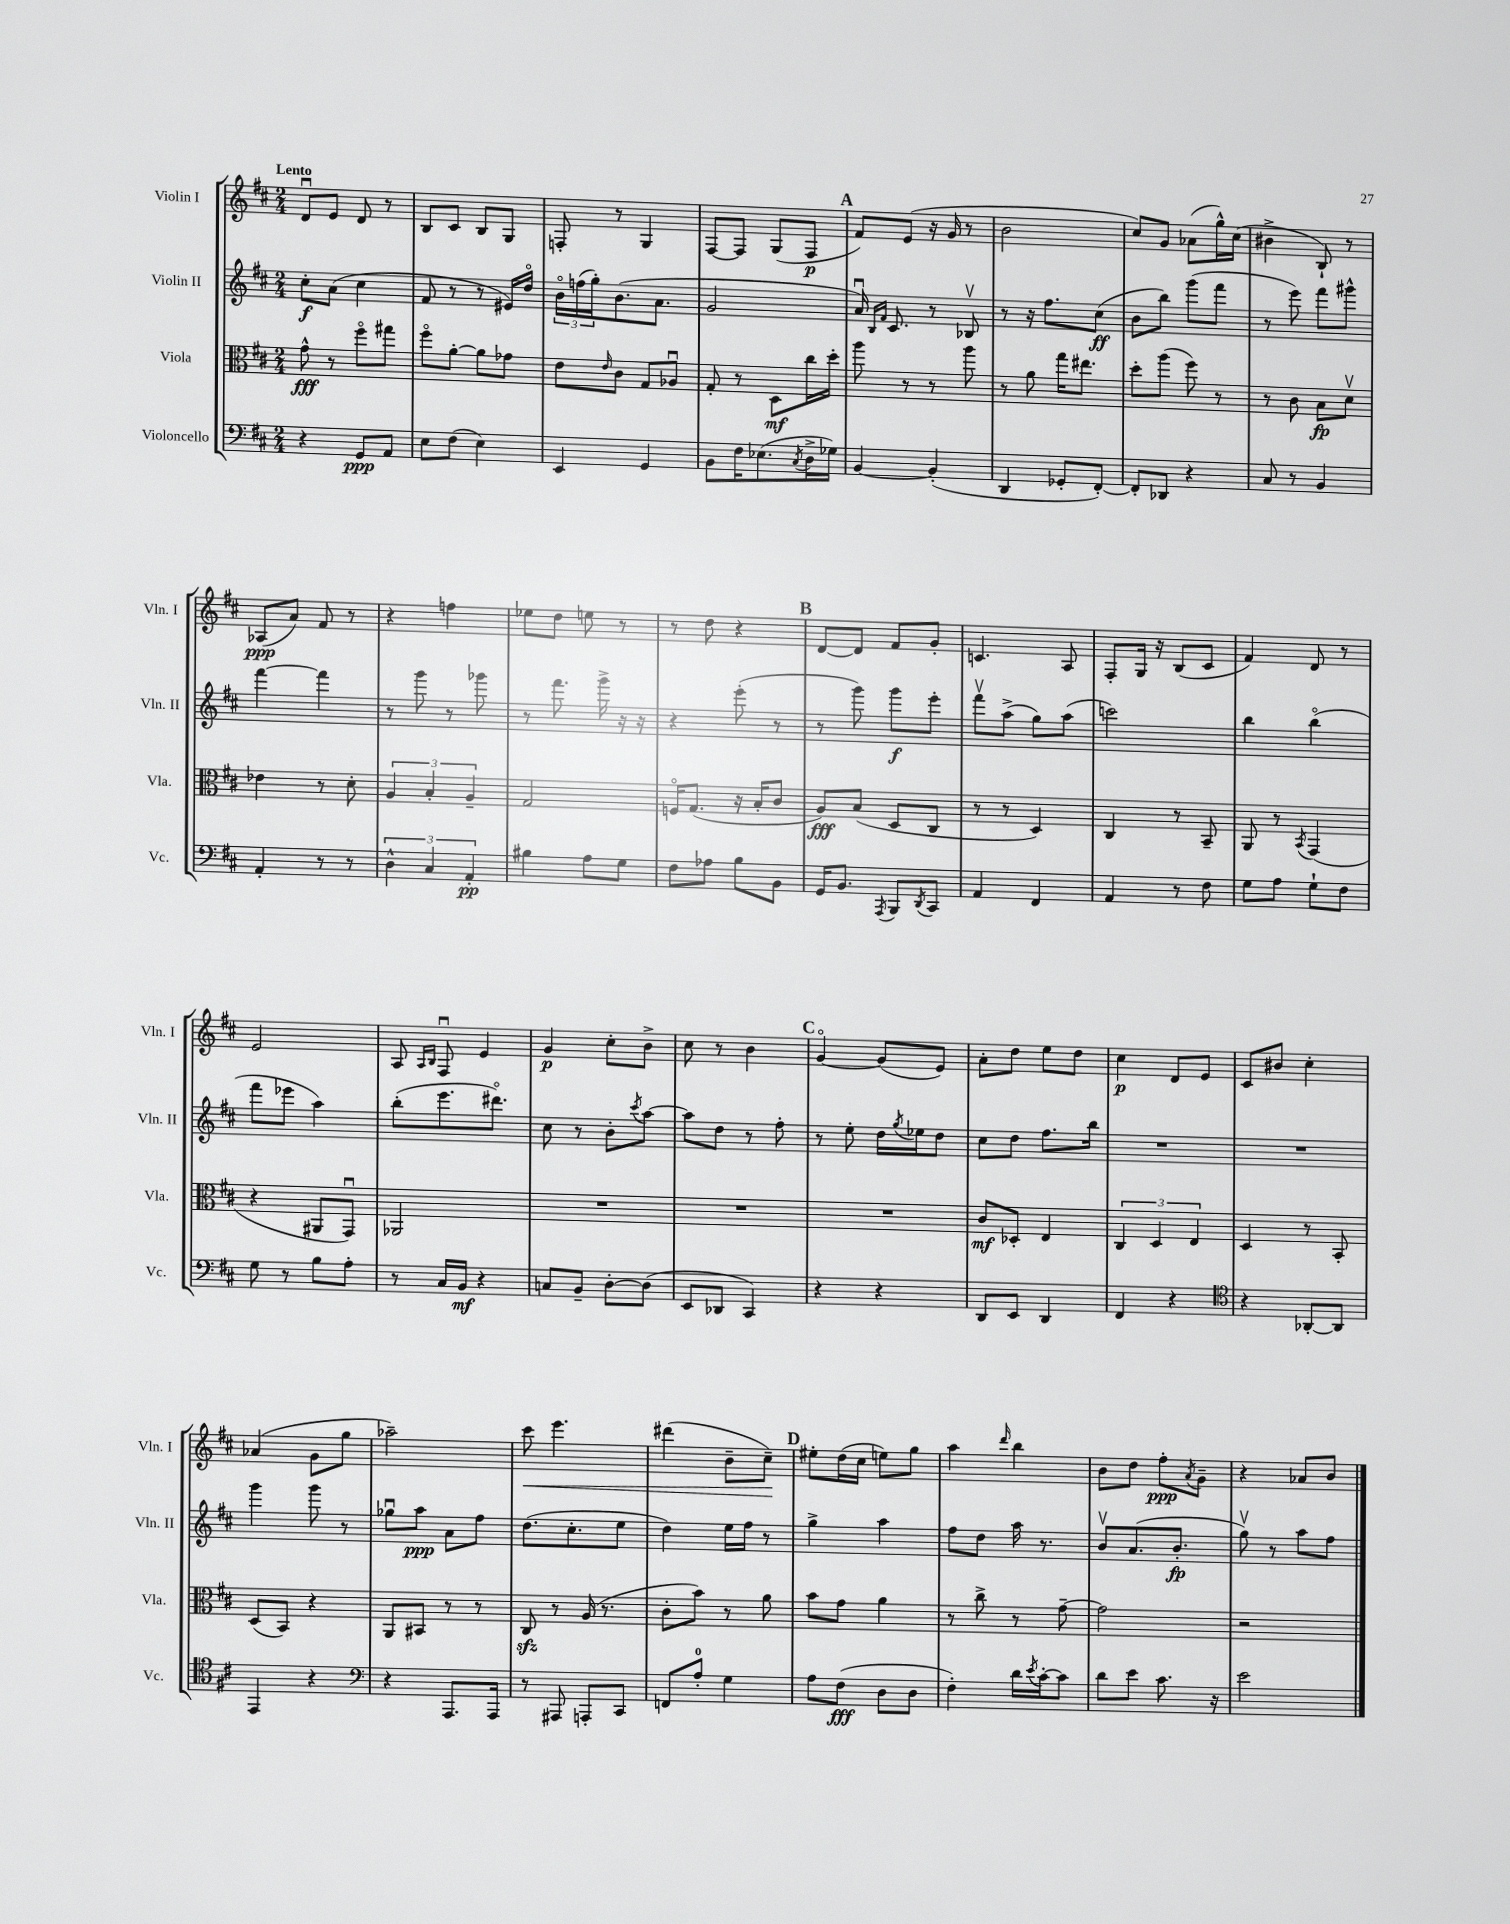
<<
\new StaffGroup <<
\new Staff = "s0" \with { instrumentName = "Violin I" shortInstrumentName = "Vln. I" } {
    \clef treble \key d \major \numericTimeSignature \time 2/4 \tempo "Lento"
    d'8\downbow e'8 d'8 r8 |
    b8 cis'8 b8 g8 |
    f8-. r8 g4 |
    fis8~ fis8 g8( fis8\p |
    \mark \markup { \bold "A" } fis'8) e'8( r16 g'16 r8 |
    b'2 |
    cis''8) g'8 aes'8( g''16-^) cis''16( |
    bis'4-> b8-!) r8 |
    aes8\ppp( a'8) fis'8 r8 |
    r4 f''4 |
    ees''8 d''8 e''8 r8 |
    r8 d''8 r4 |
    \mark \markup { \bold "B" } d'8~ d'8 fis'8 g'8-. |
    c'4. a8 |
    fis8-. g16 r16 b8( cis'8 |
    fis'4) d'8 r8 |
    e'2 |
    a8 \grace { a16 b16 } fis8\downbow e'4 |
    g'4\p cis''8-. b'8-> |
    cis''8 r8 b'4 |
    \mark \markup { \bold "C" } g'4~\flageolet g'8( e'8) |
    a'8-. d''8 e''8 d''8 |
    cis''4\p d'8 e'8 |
    cis'8 bis'8 cis''4-. |
    aes'4( g'8 g''8 |
    aes''2--) |
    cis'''8\< e'''4. |
    dis'''4( b'8-- cis''8--\!) |
    \mark \markup { \bold "D" } eis''8-. d''16( cis''16 e''8) g''8 |
    a''4 \grace { d'''16 } b''4 |
    b'8 d''8 fis''8-.\ppp \acciaccatura { a'8 } g'8-- |
    r4 aes'8 b'8 \bar "|." |
}
\new Staff = "s1" \with { instrumentName = "Violin II" shortInstrumentName = "Vln. II" } {
    \clef treble \key d \major \numericTimeSignature \time 2/4
    cis''8-.\f a'8( cis''4 |
    fis'8 r8 r8 eis'16) d''16\flageolet |
    \tuplet 3/2 { b'16\flageolet f''16( g''16-.) } b'8.( a'8. |
    g'2 |
    \mark \markup { \bold "A" } a'16\downbow) \grace { b16 fis'16 } cis'8. r8 bes8\upbow |
    r8 r16 fis''8. cis''8\ff( |
    b'8 b''8) g'''8( fis'''8 |
    r8 e'''8) fis'''8 gis'''8-^ |
    fis'''4~ fis'''4 |
    r8 g'''8 r8 ges'''8 |
    r8 fis'''8. g'''16-> r16 r16 |
    r4 e'''8-.( r8 |
    \mark \markup { \bold "B" } r8 g'''8) g'''8\f e'''8-. |
    fis'''8\upbow a''8->( g''8) a''8( |
    c'''2) |
    b''4 b''4\flageolet( |
    fis'''8 ees'''8 a''4) |
    b''8-.( e'''8. dis'''8.\flageolet) |
    cis''8 r8 b'8-. \acciaccatura { cis'''8 } a''8~ |
    a''8 d''8 r8 fis''8-. |
    \mark \markup { \bold "C" } r8 e''8-. d''16 \acciaccatura { g''8 } ees''16 d''8 |
    cis''8 d''8 fis''8. b''16 |
    R2 |
    R2 |
    g'''4 g'''8 r8 |
    ges''8\downbow a''8\ppp a'8 fis''8 |
    d''8.( cis''8.-. e''8 |
    d''4) e''16 fis''16 r8 |
    \mark \markup { \bold "D" } g''4-> a''4 |
    fis''8 d''8 a''16 r8. |
    b'8\upbow a'8.( b'8.-.\fp |
    g''8\upbow) r8 a''8 fis''8 \bar "|." |
}
\new Staff = "s2" \with { instrumentName = "Viola" shortInstrumentName = "Vla." } {
    \clef alto \key d \major \numericTimeSignature \time 2/4
    g'8-^\fff r8 fis''8\flageolet gis''8 |
    fis''8\flageolet a'8~-. a'8 ges'8 |
    e'8 \grace { e'16 } cis'8 g8 aes8\downbow |
    g8-. r8 d8\mf cis''16 d''16-. |
    \mark \markup { \bold "A" } a''8 r8 r8 a''8 |
    r8 a'8 g''16 eis''8. |
    d''8-. a''8( fis''8) r8 |
    r8 cis'8 b8\fp d'8\upbow |
    ees'4 r8 d'8-. |
    \tuplet 3/2 { a4 b4-. a4-- } |
    g2 |
    f16\flageolet g8.( r16 b16-. cis'8 |
    \mark \markup { \bold "B" } a8\fff) b8( d8 cis8 |
    r8 r8 d4) |
    cis4 r8 b,8-- |
    a,8 r8 \acciaccatura { b,8 } g,4( |
    r4 ais,8 g,8\downbow) |
    aes,2 |
    R2 |
    R2 |
    \mark \markup { \bold "C" } R2 |
    cis'8\mf des8-. e4 |
    \tuplet 3/2 { cis4 d4 e4 } |
    d4 r8 b,8-. |
    d8( b,8) r4 |
    a,8 bis,8 r8 r8 |
    cis8\sfz r8 a16( r8. |
    cis'8-. b'8) r8 a'8 |
    \mark \markup { \bold "D" } b'8 g'8 a'4 |
    r8 cis''8-> r8 g'8~-- |
    g'2 |
    r2 \bar "|." |
}
\new Staff = "s3" \with { instrumentName = "Violoncello" shortInstrumentName = "Vc." } {
    \clef bass \key d \major \numericTimeSignature \time 2/4
    r4 g,8\ppp a,8 |
    e8 fis8( e4) |
    e,4 g,4 |
    b,8 fis16 ees8.( \acciaccatura { cis8 } d16-> ges16) |
    \mark \markup { \bold "A" } b,4~ b,4-.( |
    d,4 ges,8-. fis,8~-.) |
    fis,8-. des,8 r4 |
    cis8 r8 b,4 |
    a,4-. r8 r8 |
    \tuplet 3/2 { d4-^ cis4 a,4-.\pp } |
    bis4 a8 g8 |
    fis8 aes8 b8 b,8 |
    \mark \markup { \bold "B" } g,16 b,8. \acciaccatura { a,,8 } b,,8 \acciaccatura { d,8 } cis,8 |
    a,4 fis,4 |
    a,4 r8 fis8 |
    g8 a8 g8-! fis8 |
    g8 r8 b8 a8-. |
    r8 cis16 b,16\mf r4 |
    c8 b,8-- d8~-. d8( |
    e,8 des,8 cis,4) |
    \mark \markup { \bold "C" } r4 r4 |
    d,8 e,8 d,4 |
    fis,4 r4 |
    \clef tenor r4 aes,8~-. aes,8 |
    e,4 r4 |
    \clef bass r4 a,,8. a,,16 |
    r8 ais,,8 a,,8-. cis,8 |
    f,8 a8-0-. g4 |
    \mark \markup { \bold "D" } a8 fis8\fff( d8 d8 |
    fis4-.) d'16 \acciaccatura { e'8 } cis'16~-. cis'8 |
    d'8 e'8 cis'8. r16 |
    e'2 \bar "|." |
}
>>
>>
\layout { \context { \Score \remove "Bar_number_engraver" } }
